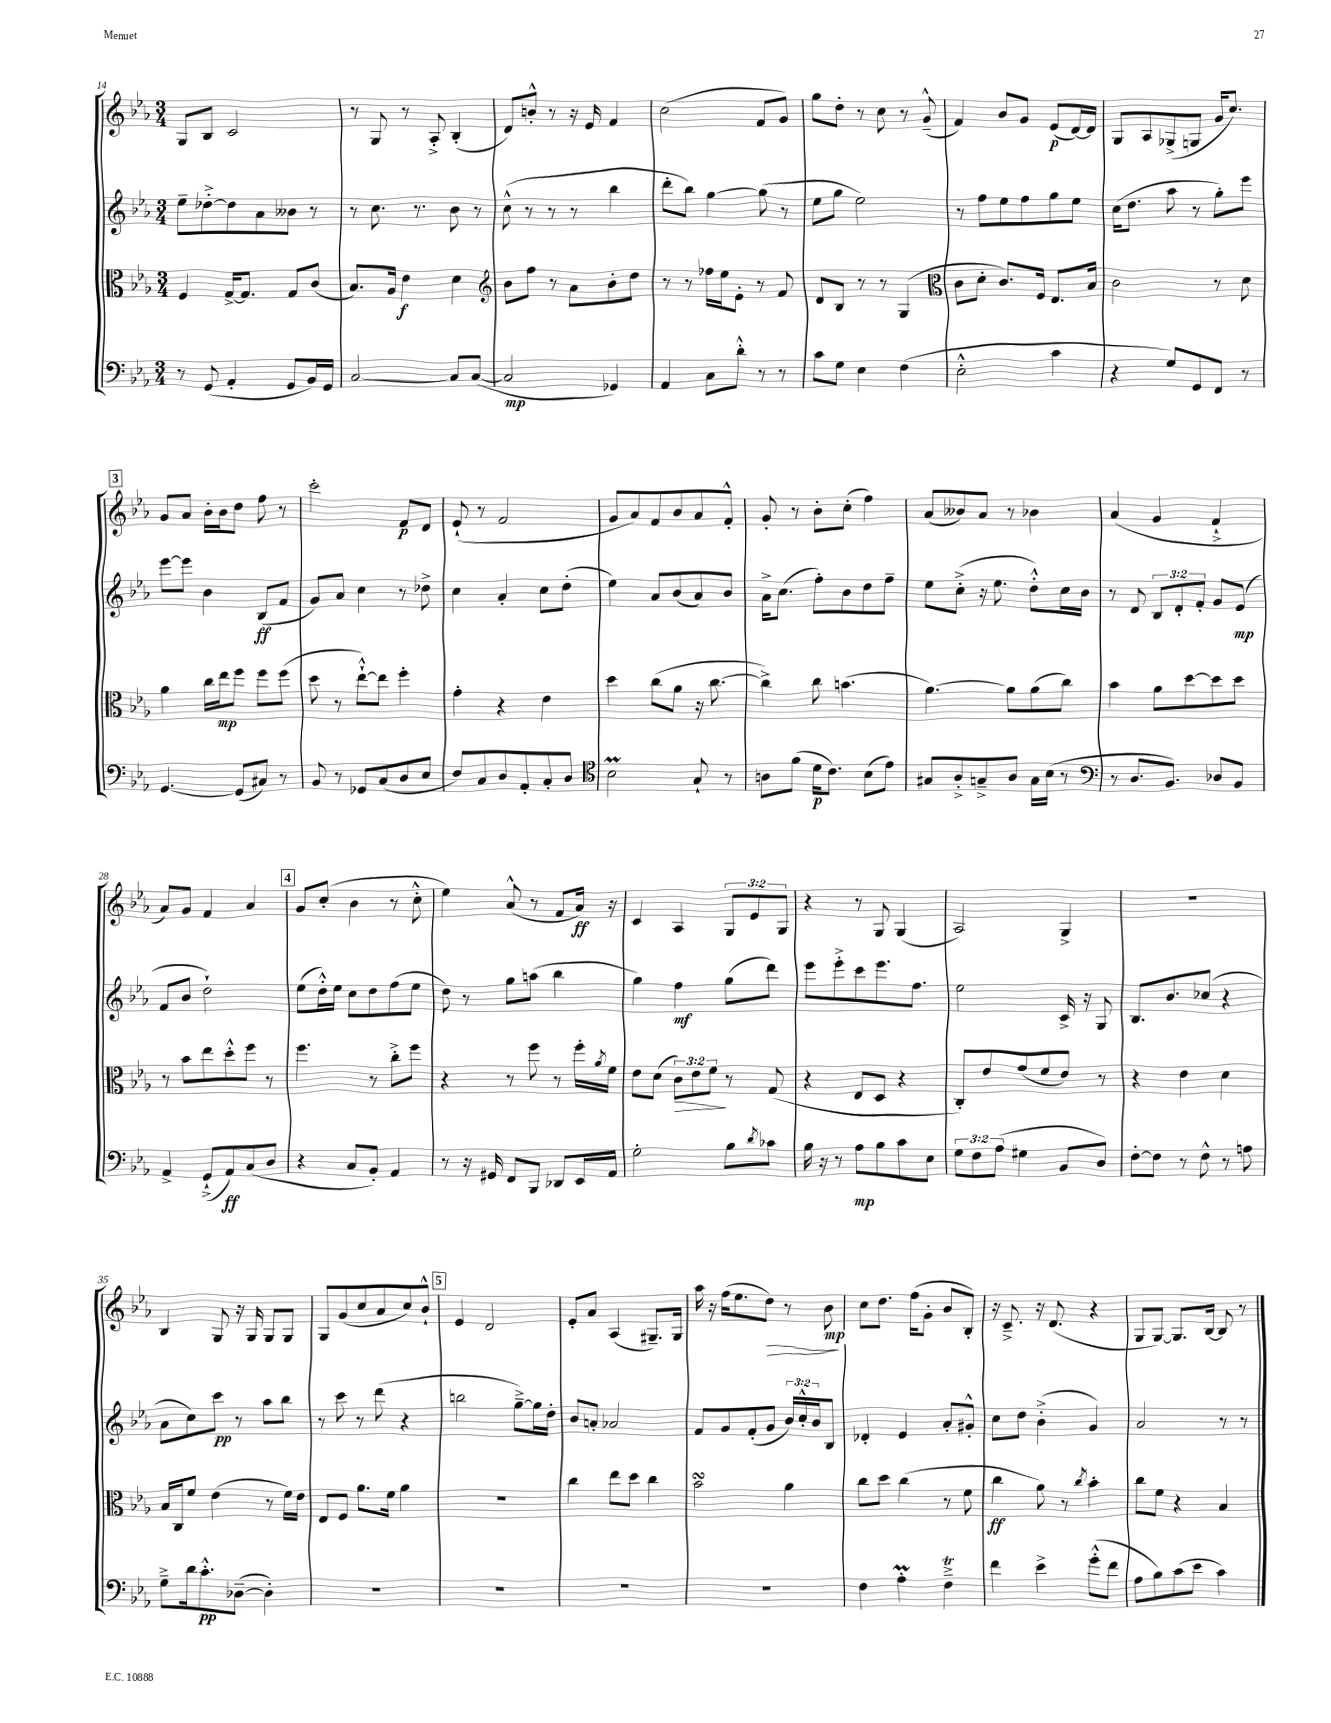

**kern	**dynam	**kern	**dynam	**kern	**dynam	**kern	**dynam
*part4	*part4	*part3	*part3	*part2	*part2	*part1	*part1
*staff4	*staff4	*staff3	*staff3	*staff2	*staff2	*staff1	*staff1
*clefF4	*	*clefC3	*	*clefG2	*	*clefG2	*
*k[b-e-a-]	*	*k[b-e-a-]	*	*k[b-e-a-]	*	*k[b-e-a-]	*
*M3/4	*	*M3/4	*	*M3/4	*	*M3/4	*
=14	=14	=14	=14	=14	=14	=14	=14
8r	.	4F/	.	8ee-~\L	.	8G/L	.
(8GG/	.	.	.	[8dd-X'^\	.	8B-/J	.
4AA-'/	.	[16G^/KL	.	8dd-\]	.	2c/	.
.	.	8.G/J]	.	.	.	.	.
.	.	.	.	8a-\	.	.	.
8GG/L	.	8G/L	.	8b--X\J	.	.	.
16BB-/L)	.	(8c/J	.	8r	.	.	.
16GG/JJ	.	.	.	.	.	.	.
=15	=15	=15	=15	=15	=15	=15	=15
[2C/	.	8.B-/L)	.	8r	.	8r	.
.	.	.	.	8.cc\	.	8G/	.
.	.	16A-/Jk	.	.	.	.	.
.	.	4e-\	f	.	.	8r	.
.	.	.	.	8.r	.	.	.
.	.	.	.	.	.	8A-'^/	.
8C/L]	.	4d\	.	8b-\	.	(4B-'/	.
([8C/J	.	.	.	8r	.	.	.
=16	=16	=16	=16	=16	=16	=16	=16
*	*	*clefG2	*	*	*	*	*
2C/]	mp	8b-\L	.	(8cc^^\	.	8d/L)	.
.	.	8ff\J	.	8r	.	8bn'^^/J	.
.	.	8r	.	8r	.	8r	.
.	.	8a-\L	.	8r	.	16r	.
.	.	.	.	.	.	16e-/	.
4GG-X/)	.	8b-'\	.	4bb-\	.	4f/	.
.	.	8dd\J	.	.	.	.	.
=17	=17	=17	=17	=17	=17	=17	=17
4AA-/	.	8r	.	8ddd'\L	.	(2cc\	.
.	.	8r	.	8bb-\J)	.	.	.
8C\L	.	16ff-X\LL	.	[4gg\	.	.	.
.	.	16ee-\J	.	.	.	.	.
8d'^^\J	.	8e-'\J	.	.	.	.	.
8r	.	8r	.	(8gg\]	.	8f/L	.
8r	.	8f/	.	8r	.	8g/J)	.
=18	=18	=18	=18	=18	=18	=18	=18
8c\L	.	8d/L	.	8ee-\L	.	8gg\L	.
8G\J	.	8B-/J	.	8gg\J	.	8dd'\J	.
4E-\	.	8r	.	2ee-\)	.	8r	.
.	.	8r	.	.	.	8cc\	.
(4F\	.	(4G/	.	.	.	8r	.
.	.	.	.	.	.	(8g~^^/	.
=19	=19	=19	=19	=19	=19	=19	=19
*	*	*clefC3	*	*	*	*	*
2E-'^^\	.	8c\L	.	8r	.	4f/)	.
.	.	8d'\J	.	8ff\L	.	.	.
.	.	8.c/L)	.	8ee-\	.	8b-/L	.
.	.	.	.	8ff\	.	8g/J	.
.	.	16F/Jk	.	.	.	.	.
4c\	.	8.E-/L	.	8gg\	.	(8e-/L	p
.	.	.	.	8ee-\J	.	[16d/L)	.
.	.	16B-/Jk	.	.	.	16d/JJ]	.
=20	=20	=20	=20	=20	=20	=20	=20
4r	.	2c\	.	(16cc\KL	.	8G/L	.
.	.	.	.	8.dd\J	.	.	.
.	.	.	.	.	.	8A-/	.
8G/L)	.	.	.	8aa-\	.	(8G-X^/	.
8GG/	.	.	.	8r	.	8Gn/J	.
8FF/J	.	8r	.	8gg'\L)	.	16g/KL	.
.	.	.	.	.	.	8.cc/J)	.
8r	.	8d\	.	8eee-\J	.	.	.
!!LO:LB:g=z
!!LO:REH:place=s1:t=3
=21	=21	=21	=21	=21	=21	=21	=21
[4.GG/	.	4a-\	.	[8eee-\L	.	8g/L	.
.	.	.	.	8eee-\J]	.	8a-/J	.
.	.	16cc\LL	.	4b-\	.	16b-'\LL	.
.	.	16ee-\J	mp	.	.	16b-\J	.
(8GG/L]	.	8ff\J	.	.	.	8dd\J	.
8C#X/J)	.	8ff\L	.	(8B-/L	ff	8ff\	.
8r	.	(8ff\J	.	8f/J	.	8r	.
=22	=22	=22	=22	=22	=22	=22	=22
8BB-/	.	8dd\	.	8g/L)	.	2ccc'\	.
8r	.	8r	.	8a-/J	.	.	.
8GG-X/L	.	[8ee-`^^\L)	.	4cc\	.	.	.
(8C/	.	8ee-\J]	.	.	.	.	.
8D/	.	4ff'\	.	8r	.	8f/L	p
8E-/J	.	.	.	8dd-X^\	.	8d/J	.
=23	=23	=23	=23	=23	=23	=23	=23
8F/L)	.	4g'\	.	4cc\	.	(8e-`/	.
8C/	.	.	.	.	.	8r	.
8D/	.	4r	.	4a-'/	.	2f/	.
8AA-'/	.	.	.	.	.	.	.
8C'/	.	4e-\	.	8cc\L	.	.	.
8D/J	.	.	.	(8dd'\J	.	.	.
=24	=24	=24	=24	=24	=24	=24	=24
*clefC4	*	*	*	*	*	*	*
2B-M\	.	4dd\	.	4ee-\)	.	8g/L	.
.	.	.	.	.	.	8a-/)	.
.	.	(8cc\L	.	8a-/L	.	8f/	.
.	.	8a-\J	.	(8b-/	.	8b-/	.
8G`/	.	16r	.	8a-/)	.	8a-/	.
.	.	[8.cc\	.	.	.	.	.
8r	.	.	.	8b-/J	.	8f'^^/J	.
=25	=25	=25	=25	=25	=25	=25	=25
8An\L	.	4cc^\])	.	16a-^\KL	.	8g'/	.
.	.	.	.	(8.cc\J	.	.	.
(8f\J	.	.	.	.	.	8r	.
16d\KL	p	8cc\	.	8ff'\L)	.	8b-'\L	.
8.c\J)	.	.	.	.	.	.	.
.	.	(4.bn\	.	8b-\	.	(8cc'\J	.
(8B-\L	.	.	.	8dd\	.	4ff\)	.
8e-\J)	.	.	.	8ff~\J	.	.	.
=26	=26	=26	=26	=26	=26	=26	=26
8G#X/L	.	[4.a-\)	.	8ee-\L	.	(8a-/L	.
8A-'^/	.	.	.	(8cc'^\J	.	8b--X/)	.
8Gn~^/	.	.	.	16r	.	8a-/J	.
.	.	.	.	8.ee-\	.	.	.
8A-/J	.	8a-\L]	.	.	.	8r	.
16G\LL	.	(8a-\	.	8dd'^^\L)	.	4b-X\	.
(16B-\JJ	.	.	.	.	.	.	.
8r	.	8cc\J)	.	16cc\L	.	.	.
.	.	.	.	16b-\JJ	.	.	.
=27	=27	=27	=27	=27	=27	=27	=27
*clefF4	*	*	*	*	*	*	*
8r	.	4b-\	.	8r	.	(4a-/	.
8.D/L	.	.	.	8d/	.	.	.
.	.	8a-\L	.	12B-/L	.	4g/	.
8.BB-/J)	.	.	.	.	.	.	.
.	.	.	.	12d'/	.	.	.
.	.	[8dd\	.	.	.	.	.
.	.	.	.	12f'/J	.	.	.
8D-X/L	.	8dd\]	.	8g/L	.	4f`^/	.
8BB-/J	.	8dd\J	.	(8e-/J	mp	.	.
!!LO:LB:g=z
=28	=28	=28	=28	=28	=28	=28	=28
4AA-^/	.	8r	.	8f/L	.	8a-/L)	.
.	.	8b-\L	.	8b-/J	.	8g/J	.
(8GG`^/L	.	8ee-\	.	2dd`\)	.	4f/	.
8AA-/)	ff	8dd'^^\	.	.	.	.	.
(8C/	.	8ff\J	.	.	.	4a-/	.
8D/J	.	8r	.	.	.	.	.
!!LO:REH:place=s1:t=4
=29	=29	=29	=29	=29	=29	=29	=29
4r	.	4.ff\	.	(8ee-\L	.	8g/L	.
.	.	.	.	16dd'^^\L)	.	(8cc'/J	.
.	.	.	.	16ee-\JJ	.	.	.
8C/L	.	.	.	8cc\L	.	4b-\	.
8BB-'/J)	.	8r	.	8dd\	.	.	.
4AA-/	.	8cc'^\L	.	(8ff\	.	8r	.
.	.	8ff\J	.	8ee-\J	.	8cc'^^\	.
=30	=30	=30	=30	=30	=30	=30	=30
8r	.	4r	.	8dd\)	.	4ee-\)	.
16r	.	.	.	8r	.	.	.
16GG#X/	.	.	.	.	.	.	.
8FF/L	.	8r	.	8gg\L	.	(8a-^^/	.
8BBB-/J	.	8ff\	.	(8aan\J	.	8r	.
8DD-X/L	.	8r	.	4bb-\	.	8f/L	.
16EE-/L	.	16ff'\LL	.	.	.	16a-/Jk)	ff
.	.	8qa-/	.	.	.	.	.
16AA-/JJ	.	16f\JJ	.	.	.	16r	.
=31	=31	=31	=31	=31	=31	=31	=31
2G'\	.	8e-\L	.	4gg\)	.	4c/	.
.	.	(8d\J	.	.	.	.	.
!	!	!	!LO:HP:b	!	!	!	!
.	.	12c\L)	>	4ff\	mf	4A-/	.
.	.	12e-\	.	.	.	.	.
.	.	12f\J	.	.	.	.	.
8B-\L	.	8r	]	(8gg\L	.	12G/L	.
.	.	.	.	.	.	12e-/	.
8qd/	.	.	.	.	.	.	.
8c-X\J	.	(8G/	.	8ddd\J)	.	.	.
.	.	.	.	.	.	12G/J	.
=32	=32	=32	=32	=32	=32	=32	=32
16B-\	.	4r	.	8eee-\L	.	4r	.
16r	.	.	.	.	.	.	.
8r	.	.	.	8eee-'^\	.	.	.
8A-\L	mp	8E-/L	.	8ccc\	.	8r	.
8B-\	.	8D/J	.	8.eee-\	.	8G/	.
8c\	.	4r	.	.	.	(4G/	.
.	.	.	.	8.ff\J	.	.	.
8E-\J	.	.	.	.	.	.	.
=33	=33	=33	=33	=33	=33	=33	=33
12G\L	.	8C'/L)	.	2ee-\	.	2A-/)	.
12F\	.	.	.	.	.	.	.
.	.	8e-/	.	.	.	.	.
(12A-\J	.	.	.	.	.	.	.
4G#X\	.	(8g/	.	.	.	.	.
.	.	8f/	.	.	.	.	.
8BB-/L	.	8e-/J)	.	16c^/	.	4G^/	.
.	.	.	.	16r	.	.	.
8D/J)	.	8r	.	8G/	.	.	.
=34	=34	=34	=34	=34	=34	=34	=34
[8F'\L	.	4r	.	8.B-/L	.	2.r	.
8F\J]	.	.	.	.	.	.	.
.	.	.	.	8.b-/	.	.	.
8r	.	4e-\	.	.	.	.	.
8F^^\	.	.	.	(8cc-X/J	.	.	.
8r	.	4d\	.	4r	.	.	.
8An\	.	.	.	.	.	.	.
!!LO:LB:g=z
=35	=35	=35	=35	=35	=35	=35	=35
8G~^\L	.	16B-/LL	.	8a-\L	.	4B-/	.
.	.	16C/J	.	.	.	.	.
16d\k	.	8f/J	.	8cc\)	.	.	.
8.c'^^\	pp	.	.	.	.	.	.
.	.	(4e-\	.	8ccc\J	pp	8G/	.
([8D-X~\J	.	.	.	8r	.	16r	.
.	.	.	.	.	.	16G/	.
4D-'\])	.	8r	.	8aa-\L	.	8G/L	.
.	.	16f\LL)	.	8bb-\J	.	8G/J	.
.	.	16e-\JJ	.	.	.	.	.
=36	=36	=36	=36	=36	=36	=36	=36
2.r	.	8E-/L	.	8r	.	8G/L	.
.	.	8F/J	.	8ccc\	.	(8g/	.
.	.	8.a-\L	.	8r	.	8cc/	.
.	.	.	.	(8ddd\	.	8a-/	.
.	.	16f\Jk	.	.	.	.	.
.	.	4a-\	.	4r	.	8cc/)	.
.	.	.	.	.	.	8b-`^^/J	.
!!LO:REH:place=s1:t=5
=37	=37	=37	=37	=37	=37	=37	=37
2.r	.	2.r	.	2bbn\	.	4e-/	.
.	.	.	.	.	.	2d/	.
.	.	.	.	[8gg~^\L)	.	.	.
.	.	.	.	16gg\L]	.	.	.
.	.	.	.	16dd'\JJ	.	.	.
=38	=38	=38	=38	=38	=38	=38	=38
2.r	.	4cc\	.	8b-/L	.	8e-'/L	.
.	.	.	.	8an'/J	.	8a-/J	.
.	.	8ee-\L	.	2a-X/	.	(4A-/	.
.	.	8dd\J	.	.	.	.	.
.	.	4cc\	.	.	.	8.G#X~/L)	.
.	.	.	.	.	.	16G#/Jk	.
=39	=39	=39	=39	=39	=39	=39	=39
2.r	.	2b-sSSS\	.	8f/L	.	16aa-\	.
.	.	.	.	.	.	16r	.
.	.	.	.	8g/	.	(16ff\KL	.
.	.	.	.	.	.	8.ee-\	.
.	.	.	.	(8f'/	.	.	.
!	!	!	!	!	!	!	!LO:HP:b
.	.	.	.	8g/J	.	8dd\J)	>
.	.	4a-\	.	24b-/LL)	.	8r	.
.	.	.	.	24cc'^^/	.	.	.
.	.	.	.	24b-/J	.	.	.
.	.	.	.	8B-/J	.	8b-\	mp
.	.	.	.	.	.	.	]
=40	=40	=40	=40	=40	=40	=40	=40
4F\	.	8cc\L	.	4d-X'/	.	8cc\L	.
.	.	8dd\J	.	.	.	8.dd\J	.
4A-M'\	.	(4cc\	.	4e-/	.	.	.
.	.	.	.	.	.	(16ff\KL	.
.	.	.	.	.	.	8g'\J	.
4FT~^\	.	8r	.	8a-'/L	.	8b-/L	.
.	.	8f\	.	8g#X'^^/J	.	8B-'/J)	.
=41	=41	=41	=41	=41	=41	=41	=41
4f\	.	4cc\	ff	8cc\L	.	16r	.
.	.	.	.	.	.	8.c~^/	.
.	.	.	.	8dd\J	.	.	.
4e-^\	.	8a-\)	.	(4b-'^\	.	16r	.
.	.	.	.	.	.	(8.d/	.
.	.	8r	.	.	.	.	.
.	.	8qcc/	.	.	.	.	.
(8g'^^\L	.	4b-'\	.	4g/)	.	4r	.
8f\J	.	.	.	.	.	.	.
=42	=42	=42	=42	=42	=42	=42	=42
8A-\L	.	8cc\L	.	2a-/	.	8G/L	.
8B-\)	.	8f\J	.	.	.	[8G/J)	.
(8c\	.	4r	.	.	.	8.G/L]	.
8e-\J	.	.	.	.	.	.	.
.	.	.	.	.	.	[16B-/Jk	.
4c\)	.	4B-/	.	8r	.	8B-/]	.
.	.	.	.	8r	.	8r	.
==	==	==	==	==	==	==	==
*-	*-	*-	*-	*-	*-	*-	*-
